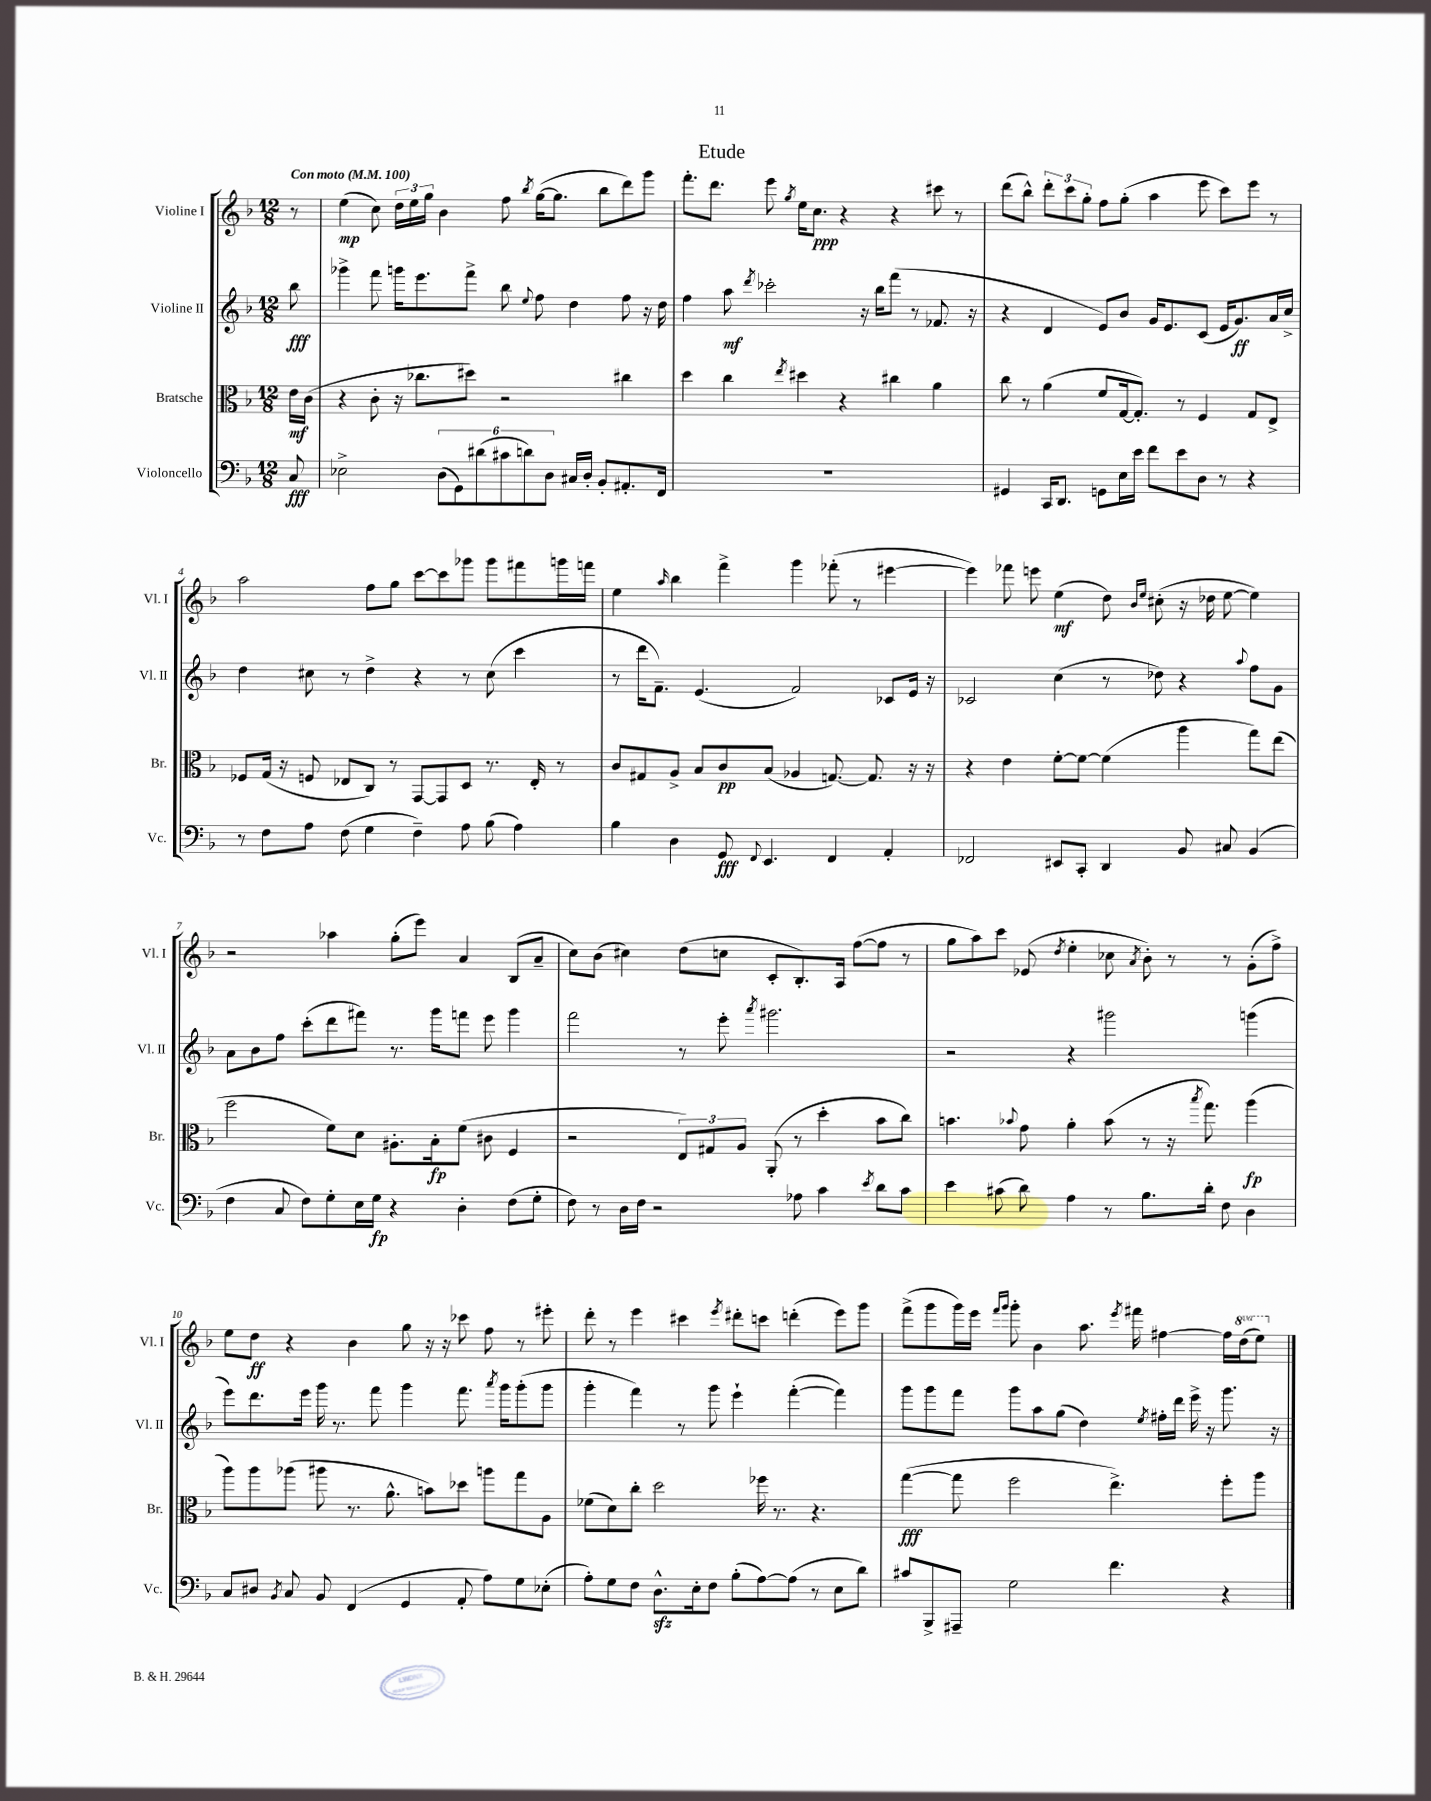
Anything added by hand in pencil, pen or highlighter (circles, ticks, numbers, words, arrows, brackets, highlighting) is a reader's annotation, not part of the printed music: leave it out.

**kern	**dynam	**kern	**dynam	**kern	**dynam	**kern	**dynam
*part4	*part4	*part3	*part3	*part2	*part2	*part1	*part1
*staff4	*staff4	*staff3	*staff3	*staff2	*staff2	*staff1	*staff1
*I"Violoncello	*	*I"Bratsche	*	*I"Violine II	*	*I"Violine I	*
*I'Vc.	*	*I'Br.	*	*I'Vl. II	*	*I'Vl. I	*
*clefF4	*	*clefC3	*	*clefG2	*	*clefG2	*
*k[b-]	*	*k[b-]	*	*k[b-]	*	*k[b-]	*
*M12/8	*	*M12/8	*	*M12/8	*	*M12/8	*
*MM100	*	*MM100	*	*MM100	*	*MM100	*
=	=	=	=	=	=	=	=
!	!	!	!	!	!	!LO:TX:a:B:t=Con moto	!
8C/	fff	16e\LL	mf	8bb-\	fff	8r	.
.	.	(16c\JJ	.	.	.	.	.
=1	=1	=1	=1	=1	=1	=1	=1
2E-X^\	.	4r	.	4ggg-X^\	.	(4ee\	mp
.	.	8c'\	.	8fff\	.	8cc\)	.
.	.	16r	.	16gggn\KL	.	24dd\LL	.
.	.	.	.	.	.	24ee\	.
.	.	8.cc-X\L	.	8.eee\	.	.	.
.	.	.	.	.	.	24gg\JJ	.
(12D\L	.	.	.	.	.	4b-\	.
12GG\)	.	.	.	.	.	.	.
.	.	8dd#X\J)	.	8fff^\J	.	.	.
(12d#X\	.	.	.	.	.	.	.
12c#X\	.	2r	.	8bb-\	.	8ff\	.
12dn\)	.	.	.	.	.	.	.
.	.	.	.	8qqee/	.	8qbb-/	.
.	.	.	.	8ff\	.	([16gg\KL	.
12D\J	.	.	.	.	.	.	.
.	.	.	.	.	.	8.gg\J]	.
16C#X/LL	.	.	.	4dd\	.	.	.
16D'/JJ	.	.	.	.	.	.	.
8BB-'/L	.	.	.	.	.	8bb-\L	.
8.AA#X'/	.	4cc#X\	.	8ff\	.	8ddd\)	.
.	.	.	.	16r	.	8ggg\J	.
16FF/Jk	.	.	.	16dd\	.	.	.
=2	=2	=2	=2	=2	=2	=2	=2
1.r	.	4dd\	.	4ff\	.	8.fff'\L	.
.	.	.	.	.	.	8.ddd\J	.
.	.	4cc\	.	8aa\	mf	.	.
.	.	.	.	8qddd/	.	.	.
.	.	.	.	2ccc-X'\	.	8eee\	.
.	.	8qee/	.	.	.	8qgg/	.
.	.	4dd#X\	.	.	.	16ee\KL	.
.	.	.	.	.	.	8.cc\J	ppp
.	.	4r	.	.	.	4r	.
.	.	.	.	16r	.	.	.
.	.	.	.	16bb-\KL	.	.	.
.	.	4cc#X\	.	(8fff\J	.	4r	.
.	.	.	.	8r	.	.	.
.	.	4a\	.	8.f-X/	.	8ccc#X\	.
.	.	.	.	.	.	8r	.
.	.	.	.	16r	.	.	.
=3	=3	=3	=3	=3	=3	=3	=3
4GG#X/	.	8cc\	.	4r	.	(8ddd\L	.
.	.	8r	.	.	.	8bb-^^\J)	.
16CC/KL	.	(4a\	.	4d/	.	12ddd'\L	.
8.DD/J	.	.	.	.	.	.	.
.	.	.	.	.	.	12ccc\	.
.	.	.	.	.	.	12gg'\J	.
8GGn\L	.	8f/L	.	8e/L)	.	8ff\L	.
16E\L	.	[16G/k	.	8b-/J	.	(8gg'\J	.
16e\JJ	.	8.G'/J])	.	.	.	.	.
8f\L	.	.	.	16g/KL	.	4aa\	.
.	.	.	.	8.e/	.	.	.
8e\	.	8r	.	.	.	.	.
8D\J	.	4F/	.	(8c/J	.	8eee\	.
8r	.	.	.	16e/KL	.	8ccc\L)	.
.	.	.	.	8.g/)	ff	.	.
4r	.	8G/L	.	.	.	8eee\J	.
.	.	8E^/J	.	16a/L	.	8r	.
.	.	.	.	16cc^/JJ	.	.	.
!!LO:LB:g=z
=4	=4	=4	=4	=4	=4	=4	=4
8r	.	8F-X/L	.	4dd\	.	2aa\	.
8F\L	.	(16G/Jk	.	.	.	.	.
.	.	16r	.	.	.	.	.
8A\J	.	8Fn/	.	8cc#X\	.	.	.
(8F\	.	8E-X/L	.	8r	.	.	.
4G\	.	8C/J)	.	4dd^\	.	8ff\L	.
.	.	8r	.	.	.	8gg\J	.
4F~\)	.	[8GG/L	.	4r	.	[8ccc\L	.
.	.	8GG/]	.	.	.	8ccc\]	.
8A\	.	8D/J	.	8r	.	8ggg-X\J	.
(8B-\	.	8.r	.	(8cc#\	.	8ggg-\L	.
4A\)	.	.	.	4ccc\	.	8fff#X\	.
.	.	16E-'/	.	.	.	.	.
.	.	8r	.	.	.	16gggn\L	.
.	.	.	.	.	.	16fffn\JJ	.
=5	=5	=5	=5	=5	=5	=5	=5
4B-\	.	8c/L	.	8r	.	4ee\	.
.	.	8G#X/	.	16ddd\KL	.	.	.
.	.	.	.	8.f~\J)	.	.	.
.	.	.	.	.	.	16qqaa/	.
4D\	.	8A^/J	.	.	.	4bb-\	.
.	.	8B-/L	.	(4.e/	.	.	.
8GG/	fff	8c/	pp	.	.	4fff^\	.
8qqFF/	.	.	.	.	.	.	.
4.EE/	.	(8B-/J	.	.	.	.	.
.	.	4A-X/	.	2f/)	.	4ggg\	.
4FF/	.	[8.Gn/)	.	.	.	(8fff-X'\	.
.	.	.	.	.	.	8r	.
.	.	8.G/]	.	.	.	.	.
4AA'/	.	.	.	8c-X/L	.	[4eee#X\	.
.	.	16r	.	16e/Jk	.	.	.
.	.	16r	.	16r	.	.	.
=6	=6	=6	=6	=6	=6	=6	=6
2FF-X/	.	4r	.	2c-X/	.	4eee#\])	.
.	.	4e\	.	.	.	8fff-X\	.
.	.	.	.	.	.	8eeen\	.
8EE#X/L	.	[8f'\L	.	(4cc\	.	(4ee\	mf
8CC'/J	.	8f\J_	.	.	.	.	.
4DD/	.	(4f\]	.	8r	.	8dd\)	.
.	.	.	.	.	.	16qqb-/LL	.
.	.	.	.	.	.	16qqee/JJ	.
.	.	.	.	8dd-X\)	.	(8cc#X'\	.
8BB-/	.	4aa\	.	4r	.	16r	.
.	.	.	.	.	.	16dd-X\	.
8C#X/	.	.	.	.	.	[8ee\	.
.	.	.	.	8qqaa/	.	.	.
(4BB-/	.	8gg\L)	.	8ff\L	.	4ee\])	.
.	.	(8ee\J	.	8g\J	.	.	.
!!LO:LB:g=z
=7	=7	=7	=7	=7	=7	=7	=7
4F\	.	2ff\	.	8a\L	.	2r	.
.	.	.	.	8b-\	.	.	.
8C/	.	.	.	8ff\J	.	.	.
8F\L)	.	.	.	(8ccc'\L	.	.	.
8G'\	.	8f\L)	.	8ddd\	.	4aa-X\	.
16E\L	.	8d\J	.	8fff#X\J)	.	.	.
16G\JJ	fp	.	.	.	.	.	.
4r	.	8.A#X'\L	.	8.r	.	(8gg'\L	.
.	.	.	.	.	.	8eee\J)	.
.	.	16B-'\k	fp	16ggg\KL	.	.	.
4D'\	.	(8f\J	.	8fffn\J	.	4a/	.
.	.	8c#X\	.	8eee\	.	.	.
(8F\L	.	4F/	.	4ggg\	.	(8B-/L	.
8G'\J	.	.	.	.	.	8a~/J	.
=8	=8	=8	=8	=8	=8	=8	=8
8F\)	.	2r	.	2fff\	.	8cc\L)	.
8r	.	.	.	.	.	(8b-\J	.
16D\LL	.	.	.	.	.	4cc#X\)	.
16F\JJ	.	.	.	.	.	.	.
2r	.	.	.	.	.	.	.
.	.	12E/L)	.	8r	.	(8dd\L	.
.	.	12G#X/	.	.	.	.	.
.	.	.	.	8eee'\	.	8ccn\J	.
.	.	12A/J	.	.	.	.	.
.	.	.	.	8qaaa/	.	.	.
.	.	(8AA'/	.	2.ggg#X\	.	8c'/L	.
8A-X\	.	8r	.	.	.	8.B-'/)	.
4c\	.	4dd'\	.	.	.	.	.
.	.	.	.	.	.	16A/Jk	.
.	.	.	.	.	.	([8ff\L	.
8qe/	.	.	.	.	.	.	.
8d\L	.	8b-\L	.	.	.	8ff\J]	.
8c\J	.	8cc\J)	.	.	.	8r	.
=9	=9	=9	=9	=9	=9	=9	=9
4e\	.	4.bn\	.	2r	.	8gg\L	.
.	.	.	.	.	.	8aa\)	.
(8c#X\	.	.	.	.	.	8ccc\J	.
.	.	8qqb-X/	.	.	.	.	.
8d\)	.	8g\	.	.	.	(8e-X/	.
.	.	.	.	.	.	8qdd/	.
4A\	.	4a'\	.	4r	.	4ee'\	.
8r	.	(8b-\	.	2ggg#X\	.	8cc-X\	.
.	.	.	.	.	.	8qa/	.
8.B-\L	.	8r	.	.	.	8b-'\)	.
.	.	16r	.	.	.	8r	.
.	.	8qbb-/	.	.	.	.	.
16d'\Jk	.	8.gg\)	.	.	.	.	.
8F\	.	.	.	.	.	8r	.
4D\	.	(4aa\	fp	(4gggn\	.	(8g'\L	.
.	.	.	.	.	.	8ff^\J)	.
!!LO:LB:g=z
=10	=10	=10	=10	=10	=10	=10	=10
8C/L	.	8aa\L)	.	8eee\L)	.	8ee\L	.
8D#X/J	.	8aa\	.	8.ddd\	.	8dd\J	ff
8qBB-/	.	.	.	.	.	.	.
8C/	.	(8aa-X\J	.	.	.	4r	.
.	.	.	.	16eee\Jk	.	.	.
8BB-/	.	8aa#X\	.	16ggg\	.	.	.
.	.	.	.	8.r	.	.	.
(4FF/	.	8.r	.	.	.	4b-\	.
.	.	.	.	8fff\	.	.	.
.	.	8.a^^\	.	.	.	.	.
4GG/	.	.	.	4ggg\	.	8gg\	.
.	.	8bn\L)	.	.	.	16r	.
.	.	.	.	.	.	16r	.
8AA'/	.	8dd-X\J	.	8.fff\	.	8ccc-X\	.
8A\L)	.	8aan\L	.	.	.	8ff\	.
.	.	.	.	8qaaa/	.	.	.
.	.	.	.	16ggg\KL	.	.	.
8G\	.	8gg\	.	(8ggg'\	.	8r	.
(8E-X'\J	.	8A\J	.	8ggg\J	.	8eee#X'\	.
=11	=11	=11	=11	=11	=11	=11	=11
8A'\L)	.	(8f-X\L	.	4ggg'\	.	8ddd'\	.
8G\	.	8d\)	.	.	.	8r	.
8F\J	.	8cc'\J	.	4fff\)	.	4eee\	.
8.Dzz^^\L	.	2dd\	.	.	.	.	.
.	.	.	.	8r	.	4ccc#X\	.
16E'\k	.	.	.	.	.	.	.
8F\J	.	.	.	8ggg\	.	.	.
.	.	.	.	.	.	8qeee/	.
(8B-'\L	.	.	.	4eee`\	.	8ddd#X'\L	.
[8A\)	.	16ff-X\	.	.	.	8cccn\J	.
.	.	8.r	.	.	.	.	.
(8A\J]	.	.	.	([4fff'\	.	(4dddn'\	.
8r	.	4.r	.	.	.	.	.
8E\L	.	.	.	4fff\])	.	8eee\L)	.
8d\J)	.	.	.	.	.	8ggg\J	.
=12	=12	=12	=12	=12	=12	=12	=12
8c#X/L	.	([4gg\	fff	8ggg\L	.	(8fff^\L	.
8BBB-^/	.	.	.	8ggg\	.	8ggg\	.
8AAA#X~/J	.	8gg\]	.	8fff\J	.	16ggg\L)	.
.	.	.	.	.	.	16eee\JJ	.
.	.	.	.	.	.	16qqfff/LL	.
.	.	.	.	.	.	16qqggg/JJ	.
2G\	.	2ff\	.	8ggg\L	.	8ggg'\	.
.	.	.	.	8aa\	.	4b-\	.
.	.	.	.	(8gg\J	.	.	.
.	.	.	.	4dd\)	.	8.aa\	.
4.f\	.	4.ee^\)	.	.	.	.	.
.	.	.	.	.	.	8qeee/	.
.	.	.	.	.	.	16fff#X\	.
.	.	.	.	8qee/	.	.	.
.	.	.	.	16ff#X'\LL	.	[4ff#X\	.
.	.	.	.	16ddd\JJ	.	.	.
.	.	.	.	16eee^\	.	.	.
.	.	.	.	16r	.	.	.
4r	.	8ff'\L	.	8.ggg\	.	16ff#\LL]	.
*	*	*	*	*	*	*8va	*
.	.	.	.	.	.	(16ddd\J	.
.	.	8aa\J	.	.	.	8eee\J)	.
.	.	.	.	16r	.	.	.
*	*	*	*	*	*	*X8va	*
==	==	==	==	==	==	==	==
*-	*-	*-	*-	*-	*-	*-	*-
